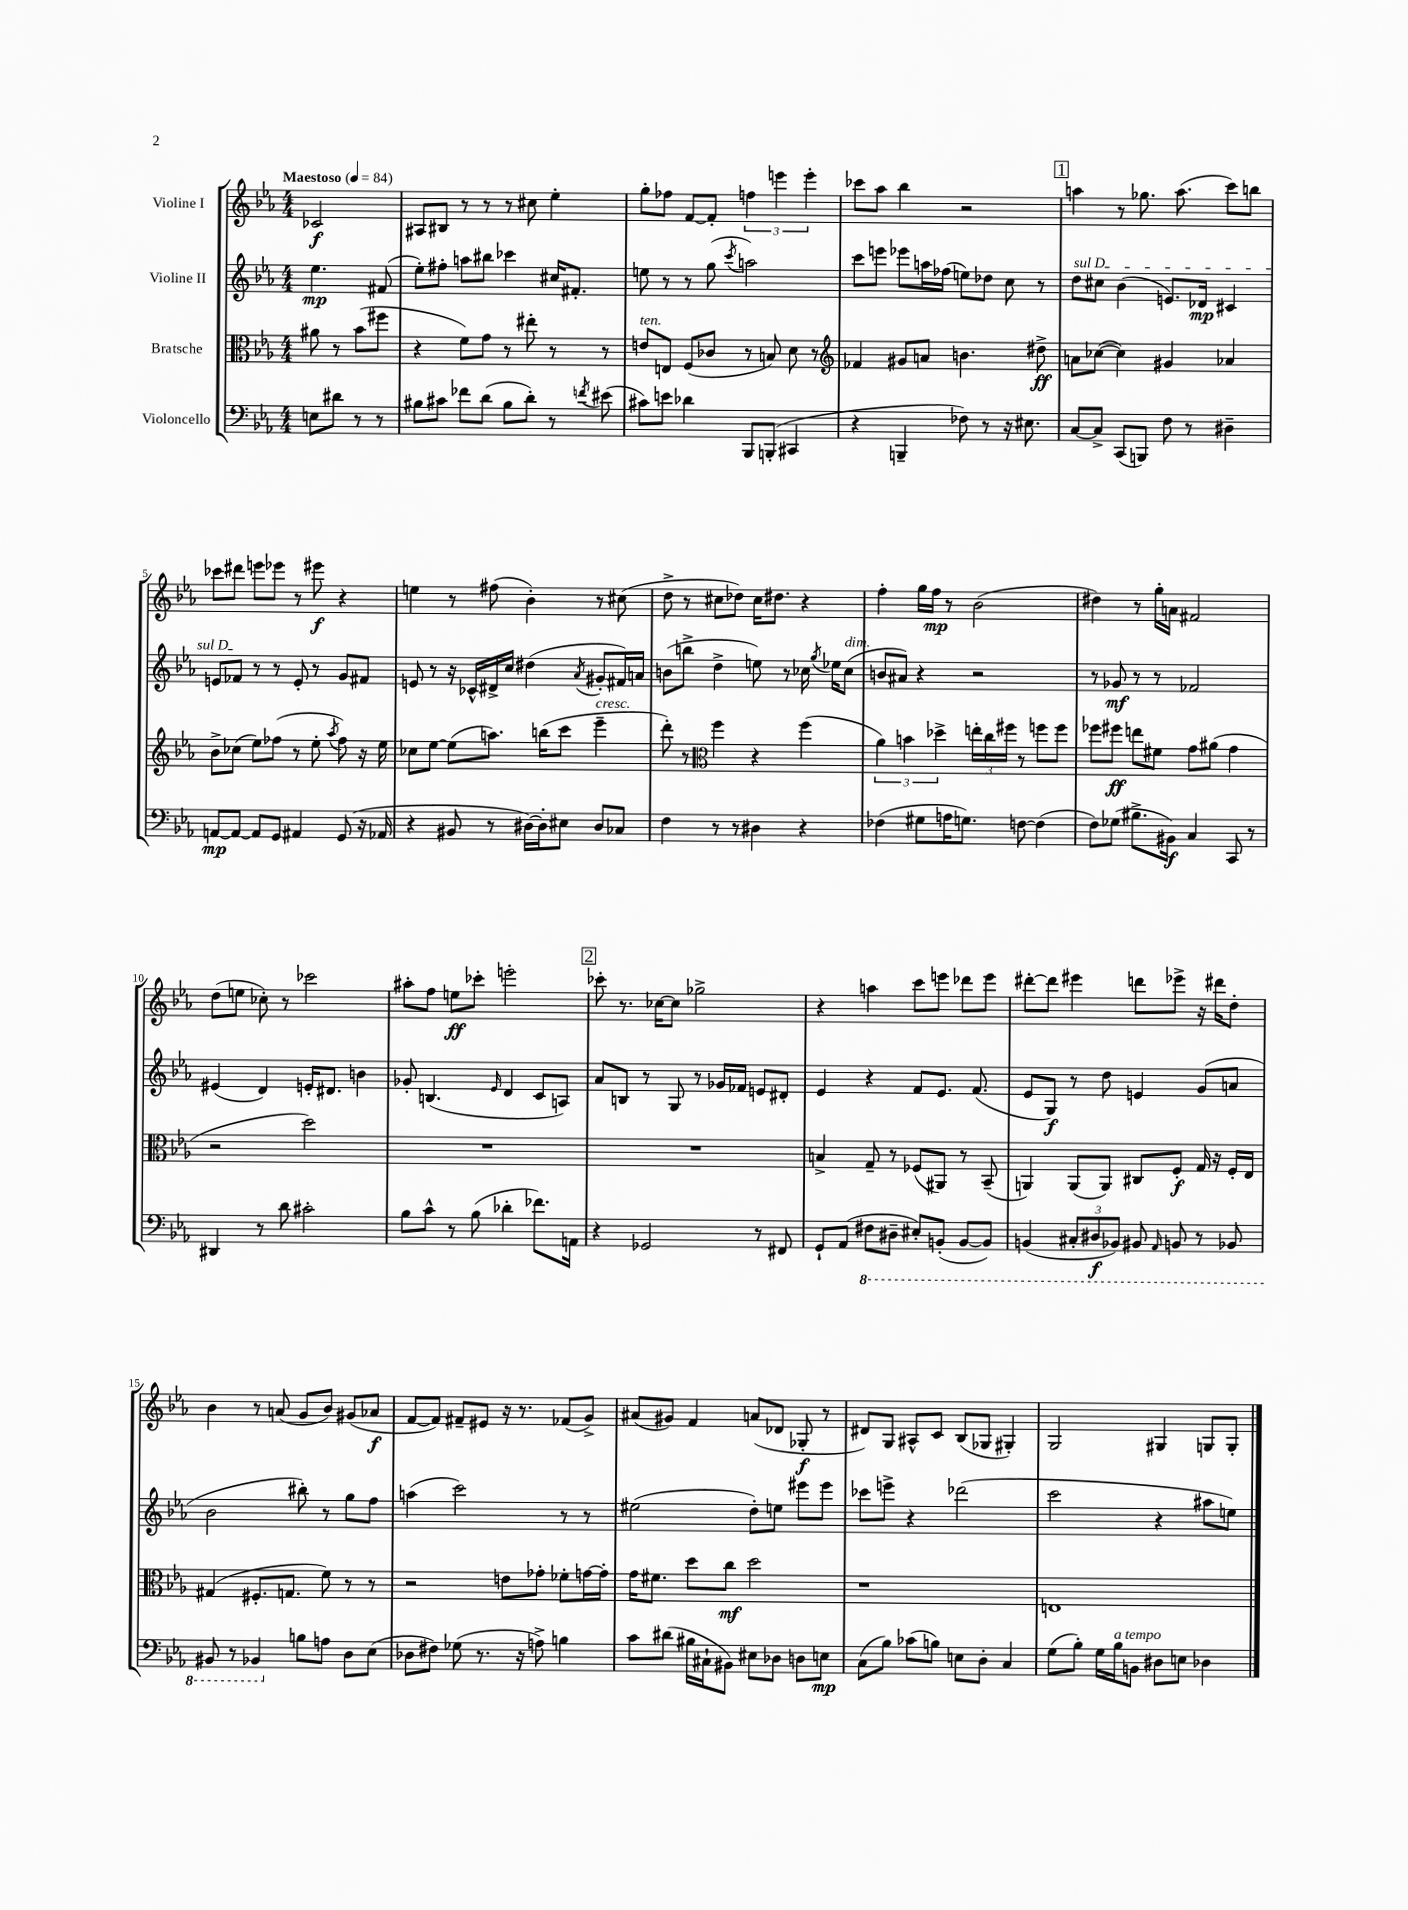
<<
\new StaffGroup <<
\new Staff = "s0" \with { instrumentName = "Violine I" } {
    \clef treble \key ees \major \numericTimeSignature \time 4/4 \partial 2 \tempo "Maestoso" 4 = 84
    \autoBeamOff ces'2\f |
    ais8[ bis8] r8 r8 r8 cis''8 ees''4-. |
    g''8[-. fes''8] f'8[~ f'8]-. \tuplet 3/2 { f''4 e'''4 e'''4-. } |
    ces'''8[ aes''8] bes''4 r2 |
    \mark \markup { \box "1" } a''4 r8 ges''8. a''8.( c'''8[) b''8] |
    ces'''8[ dis'''8] e'''8[ ees'''8] r8 eis'''8\f r4 |
    e''4 r8 fis''8( bes'4-.) r8 cis''8( |
    d''8-> r8 cis''8[ des''8]) cis''16[ dis''8.] r4 |
    f''4-. g''16[ f''16]\mp r8 bes'2( |
    dis''4) r8 g''16[-. a'16] fis'2 |
    d''8[( e''8] ces''8-.) r8 ces'''2 |
    ais''8[-. f''8] e''8[\ff ces'''8]-. e'''2-. |
    \mark \markup { \box "2" } ces'''8-. r8. ces''16[~ ces''8] ges''2-> |
    r4 a''4 c'''8[ e'''8] des'''8[ e'''8] |
    dis'''8[~-. dis'''8] eis'''4 d'''8[ ees'''8]-> r16 dis'''16[ d''8]-. |
    bes'4 r8 a'8( g'8[ bes'8]) gis'8[( aes'8]\f |
    f'8[~ f'8]) fis'8[-- eis'8] r16 r8. fes'8[( g'8]->) |
    ais'8[( gis'8]) f'4 a'8[( des'8] ges8-.\f r8 |
    dis'8[) g8] ais8[-^ c'8] bes8[( ges8] gis4-.) |
    g2 gis4 g8[ g8]-. \bar "|." |
}
\new Staff = "s1" \with { instrumentName = "Violine II" } {
    \clef treble \key ees \major \numericTimeSignature \time 4/4 \partial 2
    \autoBeamOff ees''4.\mp fis'8( |
    ees''8[-.) fis''8]-. a''8[ bis''8] ces'''4 cis''16[ fis'8.]-. |
    e''8 r8 r8 g''8( \acciaccatura { c'''8 } a''2) |
    c'''8[ e'''8] ees'''8[ a''16 fes''16]( e''8[) des''8] c''8 r8 |
    \mark \markup { \box "1" } \once \override TextSpanner.bound-details.left.text = \markup { \italic "sul D" } d''8[\startTextSpan cis''8] bes'4( e'8.[) des'16]\mp cis'4 |
    e'8[ fes'8]\stopTextSpan r8 r8 e'8-. r8 g'8[ fis'8] |
    e'8 r8 r16 ces'16[-^ dis'16-> c''16] dis''4( \acciaccatura { aes'8 } gis'8[-. fis'16) a'16] |
    b'8[( b''8]-> d''4-> e''8) r8 ces''16 \acciaccatura { g''8 } ees''16[ ces''8]^\markup { \italic "dim." }( |
    b'8[ ais'8]) r4 r2 |
    r8 ges'8\mf r8 r8 fes'2 |
    eis'4( d'4) e'16[-. dis'8.] b'4 |
    ges'8-. b4.( \grace { ees'16 } d'4 c'8[ a8]) |
    \mark \markup { \box "2" } aes'8[ b8] r8 g8 r8 ges'16[ fes'16] e'8[ dis'8]-. |
    ees'4 r4 f'8[ ees'8.] f'8.( |
    ees'8[ g8]\f) r8 d''8 e'4 g'8[( a'8] |
    bes'2 bis''8-.) r8 g''8[ f''8] |
    a''4( c'''2) r8 r8 |
    eis''2( d''8[-.) e''8] eis'''8[ eis'''8] |
    ces'''8[ e'''8]-> r4 des'''2( |
    c'''2 r4 ais''8[ e''8]) \bar "|." |
}
\new Staff = "s2" \with { instrumentName = "Bratsche" } {
    \clef alto \key ees \major \numericTimeSignature \time 4/4 \partial 2
    \autoBeamOff ais'8 r8 bes'8[( fis''8] |
    r4 f'8[) g'8] r8 eis''8-. r8 r8 |
    e'8[^\markup { \italic "ten." } e8] f8[( ces'8] r8 b8) d'8 r8 |
    \clef treble fes'4 gis'8[ a'8] b'4. dis''8->\ff |
    \mark \markup { \box "1" } a'8[ ces''8]~( ces''4) gis'4 aes'4 |
    bes'8[-> ces''8]( ees''8[) fes''8]( r8 ees''8-. \acciaccatura { aes''8 } fes''8) r16 ees''16 |
    ces''8[ ees''8]~ ees''8[( a''8.]) b''16[( c'''8] ees'''4--^\markup { \italic "cresc." } |
    d'''8-.) r8 \clef alto f''4 r4 f''4( |
    \tuplet 3/2 { aes'4) b'4 des''4-> } \tuplet 3/2 { e''16[-. c''16 fis''16] } r8 f''8[ f''8] |
    fes''8[ fis''8]\ff e''8[ fis'8] g'8[ ais'8]( g'4 |
    r2 d''2) |
    R1 |
    \mark \markup { \box "2" } R1 |
    b4-> g8-- r8 fes8[( ais,8]) r8 bes,8--( |
    a,4) a,8[( a,8]) cis8[ f8]-.\f g16 r16 f16[-. ees16] |
    gis4( fis8.[-. g8.] f'8) r8 r8 |
    r2 e'8[ ges'8]-. fes'8[-. g'16~ g'16]-. |
    g'16[ fis'8.] d''8[ c''8]\mf d''2 |
    r1 |
    e1 \bar "|." |
}
\new Staff = "s3" \with { instrumentName = "Violoncello" } {
    \clef bass \key ees \major \numericTimeSignature \time 4/4 \partial 2
    \autoBeamOff e8[ dis'8] r8 r8 |
    bis8[ cis'8] fes'8[ d'8]( bis8[ d'8]-.) r8 \acciaccatura { f'8 } eis'8( |
    cis'8[) e'8] des'4 bes,,8[ b,,8]-.( cis,4 |
    r4 b,,4-- fes8) r8 r16 eis8. |
    \mark \markup { \box "1" } c8[~ c8]-> c,8[( b,,8]) f8 r8 dis4-- |
    a,8[~\mp a,8]~ a,8[ g,8] ais,4 g,8( r16 aes,16 |
    r4 bis,8 r8 dis16[~) dis16-. eis8] dis8[ ces8] |
    f4 r8 r8 dis4 r4 |
    fes4( gis8[ a16 g8.]) f8~ f4( |
    f8[) ges8]( bis8.[-> bis,16]\f) c4 c,8 r8 |
    dis,4 r8 d'8 cis'2-. |
    bes8[ c'8]-^ r8 bes8( des'4-. fes'8.[) a,16] |
    \mark \markup { \box "2" } r4 ges,2 r8 fis,8 |
    g,8[-! aes,8]( \ottava #-1 fis,8[ dis,8]-- eis,8[-.) b,,8]-.( b,,8[~ b,,8]) |
    b,,4( \tuplet 3/2 { cis,8[-. dis,8\f bes,,8]) } bis,,8 \grace { aes,,16 } b,,8 r8 bes,,8 |
    bis,,8 r8 bes,,4 \ottava #0 b8[ a8] d8[ ees8]( |
    des8[ fis8]) ges8( r8. r16 a8->) b4 |
    c'8[ dis'8]( bis16[ cis16-! bis,8]) eis8[ des8] d8[ e8]\mp |
    c8[( bes8]) ces'8[( b8]) e8[ d8]-. c4 |
    g8[( bes8]-.) g16[ bes16^\markup { \italic "a tempo" } b,8] dis8[ e8] des4 \bar "|." |
}
>>
>>
